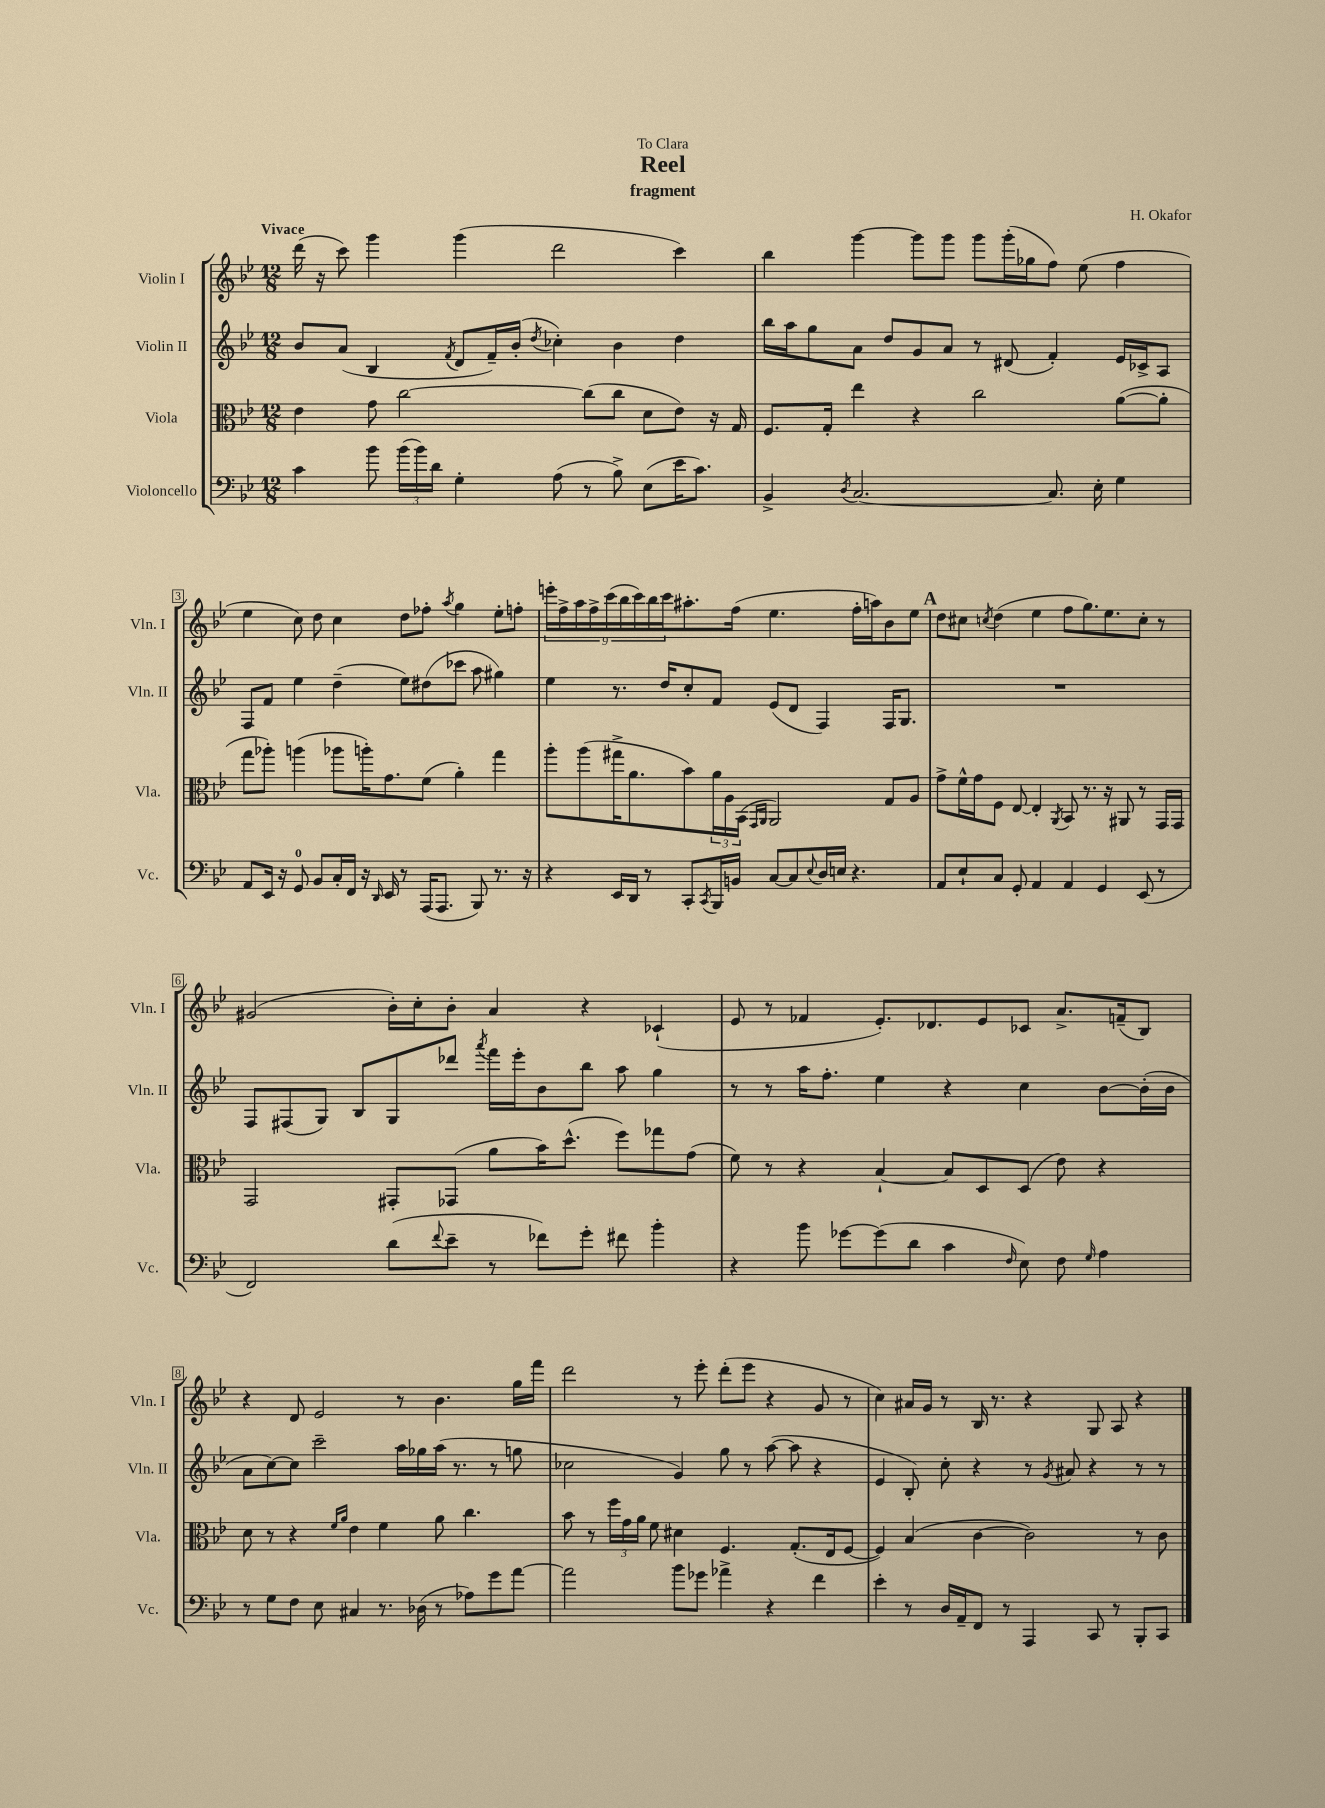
\header { title = "Reel" composer = "H. Okafor" subtitle = "fragment" dedication = "To Clara" }
<<
\new StaffGroup <<
\new Staff = "s0" \with { instrumentName = "Violin I" shortInstrumentName = "Vln. I" } {
    \clef treble \key bes \major \numericTimeSignature \time 12/8 \tempo "Vivace"
    d'''16( r16 c'''8) g'''4 g'''4( d'''2 c'''4) |
    bes''4 g'''4~ g'''8 g'''8 g'''8 g'''16-.( ges''16 f''8) ees''8( f''4 |
    ees''4 c''8) d''8 c''4 d''8 fes''8-. \acciaccatura { a''8 } g''4 ees''8-. f''8-. |
    \tuplet 9/8 { e'''16-. f''16-> a''16 f''16-> c'''16( bes''16 c'''16) bes''16 c'''16 } ais''8.-. f''16( ees''4. f''16-. a''16) bes'8 ees''8 |
    \mark \markup { \bold "A" } d''8 cis''8 \acciaccatura { c''8 } d''4( ees''4 f''8 g''8.) ees''8. c''8-. r8 |
    gis'2( bes'16-.) c''16-. bes'8-. a'4 r4 ces'4-!( |
    ees'8 r8 fes'4 ees'8.-.) des'8. ees'8 ces'8 a'8.-> f'16--( bes8) |
    r4 d'8 ees'2 r8 bes'4. g''16 f'''16 |
    d'''2 r8 ees'''8-. d'''8-.( ees'''8 r4 g'8 r8 |
    c''4) ais'16 g'16 r8 bes16 r8. r4 g8 a8 r4 \bar "|." |
}
\new Staff = "s1" \with { instrumentName = "Violin II" shortInstrumentName = "Vln. II" } {
    \clef treble \key bes \major \numericTimeSignature \time 12/8
    bes'8 a'8( bes4 \acciaccatura { f'8 } d'8 f'16--) bes'16-.( \acciaccatura { d''8 } ces''4-.) bes'4 d''4 |
    bes''16 a''16 g''8 a'8 d''8 g'8 a'8 r8 dis'8( f'4-.) ees'16 ces'16-> a8 |
    f8 f'8 ees''4 d''4--( ees''8) dis''8( ces'''8 a''8 gis''4) |
    ees''4 r8. d''16 c''8-. f'8 ees'8( d'8 f4) f16 g8. |
    \mark \markup { \bold "A" } R1. |
    f8 fis8( g8) bes8 g8 des'''8 \acciaccatura { a'''8 } f'''16 ees'''16-. bes'8 bes''8 a''8 g''4 |
    r8 r8 a''16 f''8.-. ees''4 r4 c''4 bes'8~ bes'16-.( bes'16 |
    a'8 c''8~) c''8 c'''2-- a''16 ges''16 a''16( r8. r8 g''8 |
    ces''2 g'4) g''8 r8 a''8~( a''8 r4 |
    ees'4 bes8-.) c''8-. r4 r8 \acciaccatura { g'8 } ais'8 r4 r8 r8 \bar "|." |
}
\new Staff = "s2" \with { instrumentName = "Viola" shortInstrumentName = "Vla." } {
    \clef alto \key bes \major \numericTimeSignature \time 12/8
    ees'4 g'8 c''2~ c''8( c''8 d'8 ees'8) r16 g16 |
    f8. g16-. ees''4 r4 c''2 a'8~( a'8-. |
    g''8 aes''8-.) a''4( aes''8 a''16-.) g'8. f'8( a'4-.) g''4 |
    a''8-. a''8( gis''16-> a'8. bes'8) \tuplet 3/2 { a'16 a16 bes,16( } \grace { g,16 a,16 } a,2) g8 a8 |
    \mark \markup { \bold "A" } g'8-> f'16-^ g'16 f8 ees8~ ees4-. \acciaccatura { a,8 } bes,8 r8. r16 ais,8 r8 g,16 g,16 |
    g,2 gis,8-. ges,8( a'8 bes'16) d''8.-^( f''8) ges''8 g'8( |
    f'8) r8 r4 bes4~-! bes8 d8 d8( ees'8) r4 |
    d'8 r8 r4 \grace { f'16 a'16 } ees'4 f'4 a'8 c''4. |
    bes'8 r8 \tuplet 3/2 { f''16 g'16 a'16 } f'8 dis'4 f4. g8.-.( ees16 f8~ |
    f4) bes4( c'4~ c'2) r8 c'8 \bar "|." |
}
\new Staff = "s3" \with { instrumentName = "Violoncello" shortInstrumentName = "Vc." } {
    \clef bass \key bes \major \numericTimeSignature \time 12/8
    c'4 bes'8 \tuplet 3/2 { bes'16( bes'16) d'16 } g4-. a8( r8 bes8->) ees8( ees'16 c'8.) |
    bes,4-> \acciaccatura { d8 } c2.~ c8. ees16-. g4 |
    a,8 ees,16 r16 g,8-0 bes,8 c16-. f,16 r16 \grace { d,16 } ees,16 r8 a,,16( a,,8. bes,,8) r8. r16 |
    r4 ees,16 d,16 r8 c,8-. \acciaccatura { c,8 } bes,,16 b,16 c8~ c8 \appoggiatura { ees8 } d16 e16 r4. |
    \mark \markup { \bold "A" } a,8 ees8-! c8 g,8-. a,4 a,4 g,4 ees,8( r8 |
    f,2) d'8( \appoggiatura { f'8 } ees'8-- r8 fes'8) g'8-. fis'8 bes'4-. |
    r4 bes'8 ges'8~ ges'8( d'8 c'4 \grace { f16 } ees8) f8 \grace { g16 } a4 |
    r8 g8 f8 ees8 cis4 r8. des16( r8 aes8) g'8 a'8~ |
    a'2 bes'8 ges'8 aes'4-> r4 f'4 |
    ees'4-. r8 d16 a,16-- f,8 r8 a,,4 c,8 r8 bes,,8-. c,8 \bar "|." |
}
>>
>>
\layout { \context { \Score \override BarNumber.stencil = #(make-stencil-boxer 0.1 0.3 ly:text-interface::print) } }
